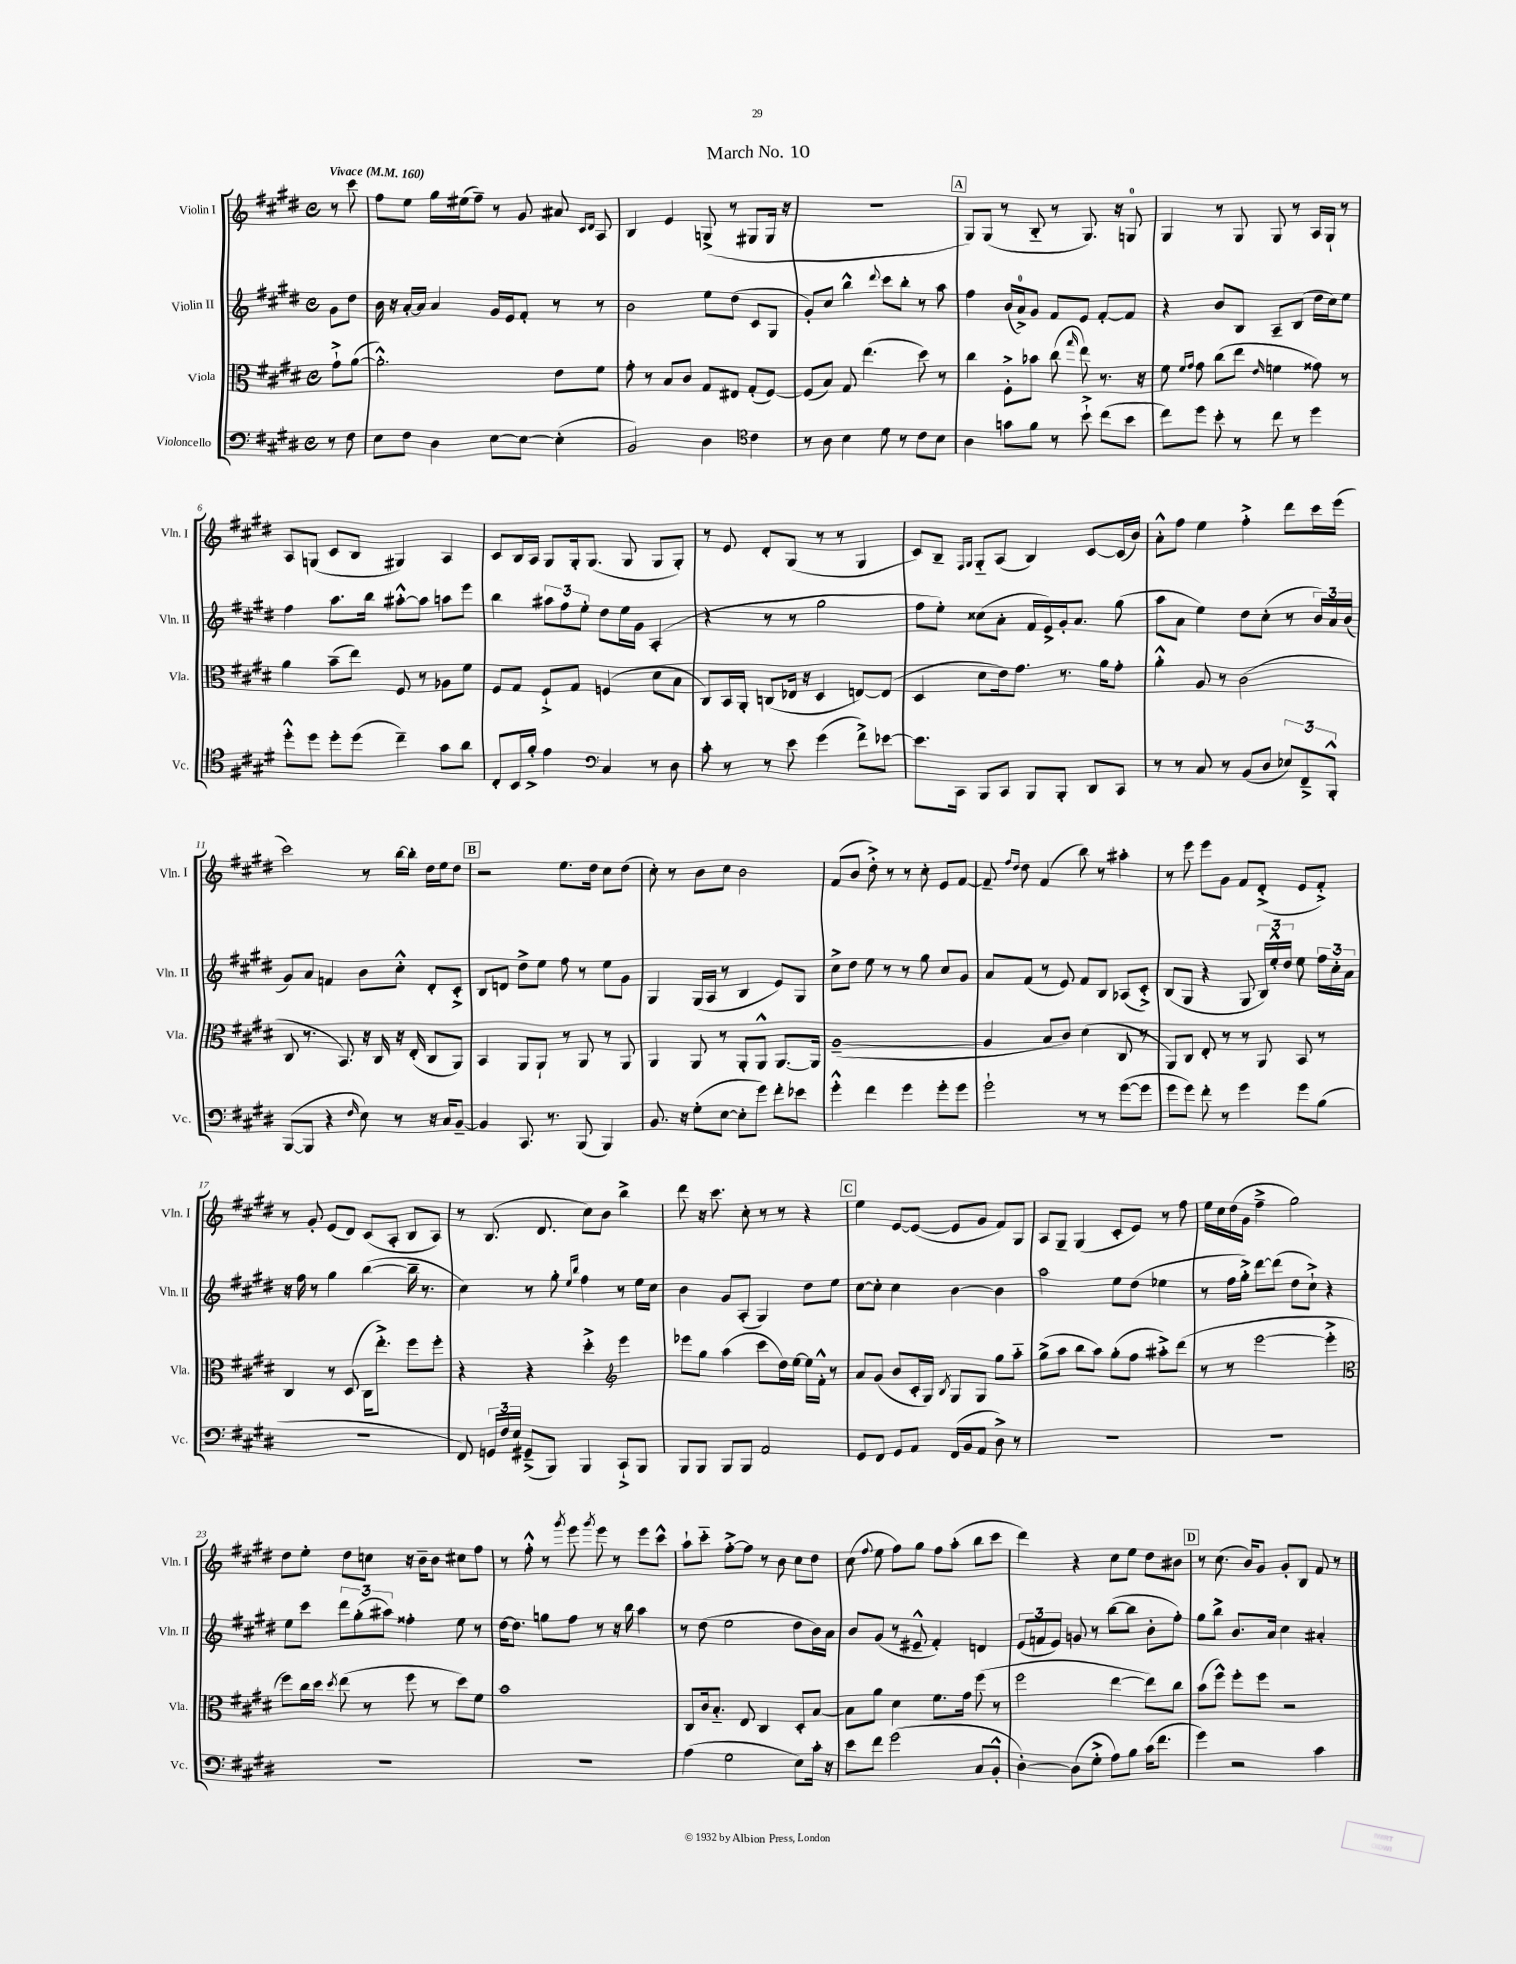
\header { title = "March No. 10" }
<<
\new StaffGroup <<
\new Staff = "s0" \with { instrumentName = "Violin I" shortInstrumentName = "Vln. I" } {
    \clef treble \key e \major \defaultTimeSignature \time 4/4 \partial 4 \tempo "Vivace" 4 = 160
    \autoBeamOff r8 cis'''8 |
    fis''8[ e''8] gis''16[ eis''16( fis''8]--) r8 gis'8 ais'8 \grace { cis'16[ dis'16] } a8 |
    b4 e'4 g8->( r8 gis8[ gis16] r16 |
    R1 |
    \mark \markup { \box "A" } gis8[) gis8]( r8 b8-_ r8 gis8.) r16 g8-0 |
    gis4 r8 gis8 gis8 r8 a16[ gis16]-! r8 |
    a8[ g8]( cis'8[ b8] gis4) a4 |
    cis'8[ b16 a16] gis8[ gis16-. gis8.]( gis8 gis8[ gis8]-.) |
    r8 e'8 dis'8[-. gis8]( r8 r8 gis4 |
    cis'8[) b8]-- \grace { fis16[ gis16] } gis8[-_ a8]( b4) cis'8[~ cis'16( b'16]) |
    a'8[-.-^ fis''8] e''4 fis''4-.-> dis'''8[ cis'''16 e'''16]( |
    cis'''2) r8 b''16[~ b''16]-. dis''16[ e''16 dis''8] |
    \mark \markup { \box "B" } r2 e''8.[ dis''16] cis''8[ dis''8]( |
    cis''8-.) r8 b'8[ cis''8] b'2 |
    fis'8[( b'8] dis''8-.->) r8 r8 cis''8-. e'8[ fis'8]~ |
    fis'8-- \grace { fis''16[ dis''16] } dis''8 fis'4( b''8) r8 ais''4-. |
    r8 e'''8 e'''8[ gis'8] fis'8[ dis'8]-.->( e'8[ fis'8]-.->) |
    r8 gis'8-. e'8[( dis'8]) cis'8[( a8]-. b8[ a8]) |
    r8 b8.( dis'8. cis''8[) b'8] b''4-> |
    dis'''8 r16 cis'''8. cis''8-. r8 r8 r4 |
    \mark \markup { \box "C" } e''4 e'8[~ e'8]~( e'8[ gis'8] fis'8[) gis8] |
    a8[ gis8]-- gis4( cis'8[-. e'8]) r8 fis''8 |
    e''16[ cis''16 dis''16( gis'16] fis''4---> gis''2) |
    dis''8[ e''8]-. dis''8[ c''8] r16 b'16[-- b'8] cis''8[ fis''8] |
    r8 fis''8-.-^ r8 \acciaccatura { gis'''8 } e'''8 \acciaccatura { gis'''8 } e'''8 r8 e'''8[ cis'''8]-^ |
    a''8[-! cis'''8]-_ fis''8[~-.-> fis''8] r8 b'8 cis''8[ dis''8] |
    cis''8( \appoggiatura { fis''8 } e''8 fis''8[) gis''8] fis''8[ a''8]-.( b''8[ cis'''8] |
    dis'''4) r4 cis''8[ e''8] dis''8[ bis'8] |
    \mark \markup { \box "D" } r8 cis''8.( b'16[) gis'8] gis'8[-. b8] fis'8 r8 \bar "|." |
}
\new Staff = "s1" \with { instrumentName = "Violin II" shortInstrumentName = "Vln. II" } {
    \clef treble \key e \major \defaultTimeSignature \time 4/4 \partial 4
    \autoBeamOff gis'8[ dis''8] |
    b'16 r16 a'16[~-. a'16] a'4 gis'16[ e'16 fis'8]-. r8 r8 |
    b'2 e''8[ dis''8]( cis'8[ gis8] |
    gis'8[-.) cis''8] b''4-^ \appoggiatura { dis'''8 } cis'''8[ b''8]-. r8 a''8 |
    \mark \markup { \box "A" } fis''4 b'16[( a'16-0->) gis'8] fis'8[ e'8] fis'8[~-. fis'8] |
    r4 b'8[ b8] a8[-- b8]( dis''16[ cis''16) e''8] |
    fis''4 a''8.[ b''16] ais''8[~-.-^ ais''8] a''8[ e'''8] |
    b''4 \tuplet 3/2 { ais''8[ fis''8 e''8]-. } dis''8[ e''16 gis'16] a4-.( |
    r4 r8 r8 gis''2 |
    fis''8[ e''8]-.) cisis''8[( a'8]-. fis'16[ e'16->) gis'16-. a'8.] gis''8( |
    a''8[ a'8] e''4) dis''8[ cis''8]-.( r8 \tuplet 3/2 { b'16[) a'16 b'16]( } |
    gis'8[) a'8] f'4 b'8[ cis''8]-.-^ dis'8[-. cis'8]-.-> |
    \mark \markup { \box "B" } b8[ d'8] dis''8[-> e''8] fis''8 r8 e''8[ gis'8] |
    gis4 gis16[( a16] r8 b4 e'8[) gis8] |
    cis''8[-> dis''8] e''8 r8 r8 gis''8 cis''8[ gis'8] |
    a'8[ fis'8]( r8 e'8) fis'8[ b8] aes8[( cis'8]-.->) |
    b8[( gis8] r4 gis8 \tuplet 3/2 { b16[) e''16-.-^ dis''16] } e''8 \tuplet 3/2 { fis''16[ cis''16-. a'16] } |
    r16 fis''16 r8 gis''4 b''4~( b''16-- r8. |
    cis''4) r8 gis''8-. \grace { e''16[ b''16] } fis''4 r8 e''16[ cis''16] |
    b'4 gis'8[ a8]-.( gis4) dis''8[ e''8] |
    \mark \markup { \box "C" } cis''8[~ cis''8]-. cis''4 b'4~ b'4 |
    a''2 e''8[ dis''8]( ees''4 |
    r8 fis''16[ gis''16]-.->) dis'''8[~ dis'''8]( dis''8[ cis''8]-!->) r4 |
    e''8[ cis'''8] \tuplet 3/2 { dis'''8[ gis''8-.( ais''8]) } fisis''4-. e''8 r8 |
    dis''16[~ dis''8.] g''8[ fis''8] r8 r16 b''16 a''4 |
    r8 dis''8( e''2 dis''8[ b'16) a'16] |
    b'8[ gis'8]( r8 eis'8---^ fis'4-.) d'4 |
    \tuplet 3/2 { e'8[( f'8 e'8]) } g'8 r8 b''8[~( b''8] b'8[-. fis''8]-.) |
    \mark \markup { \box "D" } gis''8[ b''8]-> b'8.[ a'16] cis''4 ais'4-. \bar "|." |
}
\new Staff = "s2" \with { instrumentName = "Viola" shortInstrumentName = "Vla." } {
    \clef alto \key e \major \defaultTimeSignature \time 4/4 \partial 4
    \autoBeamOff gis'8[-!-> a'8]~( |
    a'2.-.-^) e'8[ fis'8] |
    gis'8-. r8 b8[ cis'8] gis8[ eis8] gis8[-.( fis8]~) |
    fis8[( b8]) gis8 e''4.( dis''8) r8 |
    \mark \markup { \box "A" } cis''4 fis8[-.-> bes'8] cis''8( \grace { gis''16 } e''8) r8. r16 |
    fis'8 \grace { fis'16[ gis'16] } gis'8 cis''8[( e''8] \grace { e'16 } f'4 gisis'8) r8 |
    a'4 b'8[--( e''8]) fis8 r8 aes8[ fis'8] |
    fis8[ gis8] fis8[-!-> gis8] f4( dis'8[ b8] |
    cis8[) b,16 a,16]-. c8[( ees16] r16 dis4 e8[~) e8]( |
    dis4 dis'8[ e'16) gis'8.] r8. a'16[ gis'8]-. |
    a'4-.-^ a8 r8 cis'2( |
    cis8 r8. b,8.) r16 cis16 r16 e16-.( cis8[ a,8]) |
    \mark \markup { \box "B" } b,4 a,8[ a,8]-! r8 a,8 r8 a,8 |
    a,4 a,8 r8 a,8[-. a,8]-^ a,8.[~ a,16] |
    a1~--( |
    a4 b8[ cis'8]) dis'4( cis8 r8 |
    a,8[) cis8] e8-. r8 r8 a,8 b,8 r8 |
    cis4 r8 dis8( cis16[ e''8.]-.->) fis''8[ fis''8]-. |
    r4 r4 dis''4-.-> \clef treble e'''4 |
    ees'''8[ gis''8] a''4( cis'''8[ dis''16) e''16]~ e''16[ fis'16]-.-^ r8 |
    \mark \markup { \box "C" } a'8[ gis'8]( b'8[ cis'16-. gis16]) \acciaccatura { b8 } gis8[ gis8] gis''8[ a''8]-_ |
    gis''8[->( a''8] b''8[ a''8]) gis''8[-.( fis''8] ais''8[-.->) dis'''8]( |
    r8 r8 e'''2~ e'''4-.-> |
    \clef alto fis''8[) cis''16 dis''16] \acciaccatura { dis''8 } e''8( r8 fis''8 r8 dis''8[) fis'8] |
    b'1 |
    cis8[ cis'16 b8.]-_ e8 cis4 dis8[-. b8]~ |
    b8[ a'8] dis'4 fis'8.[ gis'16] fis''8( r8 |
    fis''2 e''4~ e''8[) cis''8] |
    \mark \markup { \box "D" } b'8[( fis''8]-^) fis''8[-. fis''8] r2 \bar "|." |
}
\new Staff = "s3" \with { instrumentName = "Violoncello" shortInstrumentName = "Vc." } {
    \clef bass \key e \major \defaultTimeSignature \time 4/4 \partial 4
    \autoBeamOff r8 fis8 |
    e8[ fis8] dis4 e8[~ e8]~ e4-.( |
    b,2) dis4 \clef tenor cis'4 |
    r8 a8 b4 dis'8 r8 cis'8[ b8] |
    \mark \markup { \box "A" } a4 g'8[ fis'8] r8 b'8-!-> cis''8[( b'8] |
    cis''8[) dis''8] b'8-. r8 cis''8 r8 dis''4 |
    dis''8[-.-^ dis''8] dis''8[-. dis''8]( cis''4--) gis'8[ a'8] |
    cis8[-. b,16 fis'16]-.-> e'4 \clef bass cis4 r8 dis8 |
    cis'8-. r8 r8 e'8 gis'4( fis'8[->) ees'8]~ |
    ees'8.[ cis,16] b,,8[ cis,8] b,,8[ b,,8]-. dis,8[ cis,8] |
    r8 r8 cis8 r8 b,8[( dis8] \tuplet 3/2 { ees8[) fis,8---> b,,8]-.-^ } |
    b,,8[~( b,,8] r4 \grace { fis16 } e8) r8 r16 cis16[ b,8]~-- |
    \mark \markup { \box "B" } b,4 cis,8. r8. b,,8( b,,4) |
    b,8. r16 gis8[-.( e8]~ e8[-. gis'8]) fis'8[-. ees'8] |
    gis'4-.-^ fis'4 gis'4 gis'8[-. gis'8] |
    gis'2-! r8 r8 gis'8[~( gis'8] |
    gis'8[ gis'8]) fis'8-. r8 gis'4 gis'8[ b8]( |
    R1 |
    fis,8) \tuplet 3/2 { g,16[ fis16 e16] } gis,8[--->( b,,8]) b,,4 cis,8[-!-> b,,8] |
    b,,8[ b,,8] b,,8[ b,,8] a,2 |
    \mark \markup { \box "C" } gis,8[ fis,8] gis,8[ a,8] fis,16[( b,16 a,8] dis8->) r8 |
    R1 |
    R1 |
    R1 |
    R1 |
    a4( gis2 e8[) cis'16]-. r16 |
    e'8[ fis'8] gis'2( cis8[ b,8]-.-^ |
    dis4~-.) dis8[( gis8]-.-> a8[) b8] cis'16[( fis'8.] |
    \mark \markup { \box "D" } gis'4) r2 cis'4 \bar "|." |
}
>>
>>
